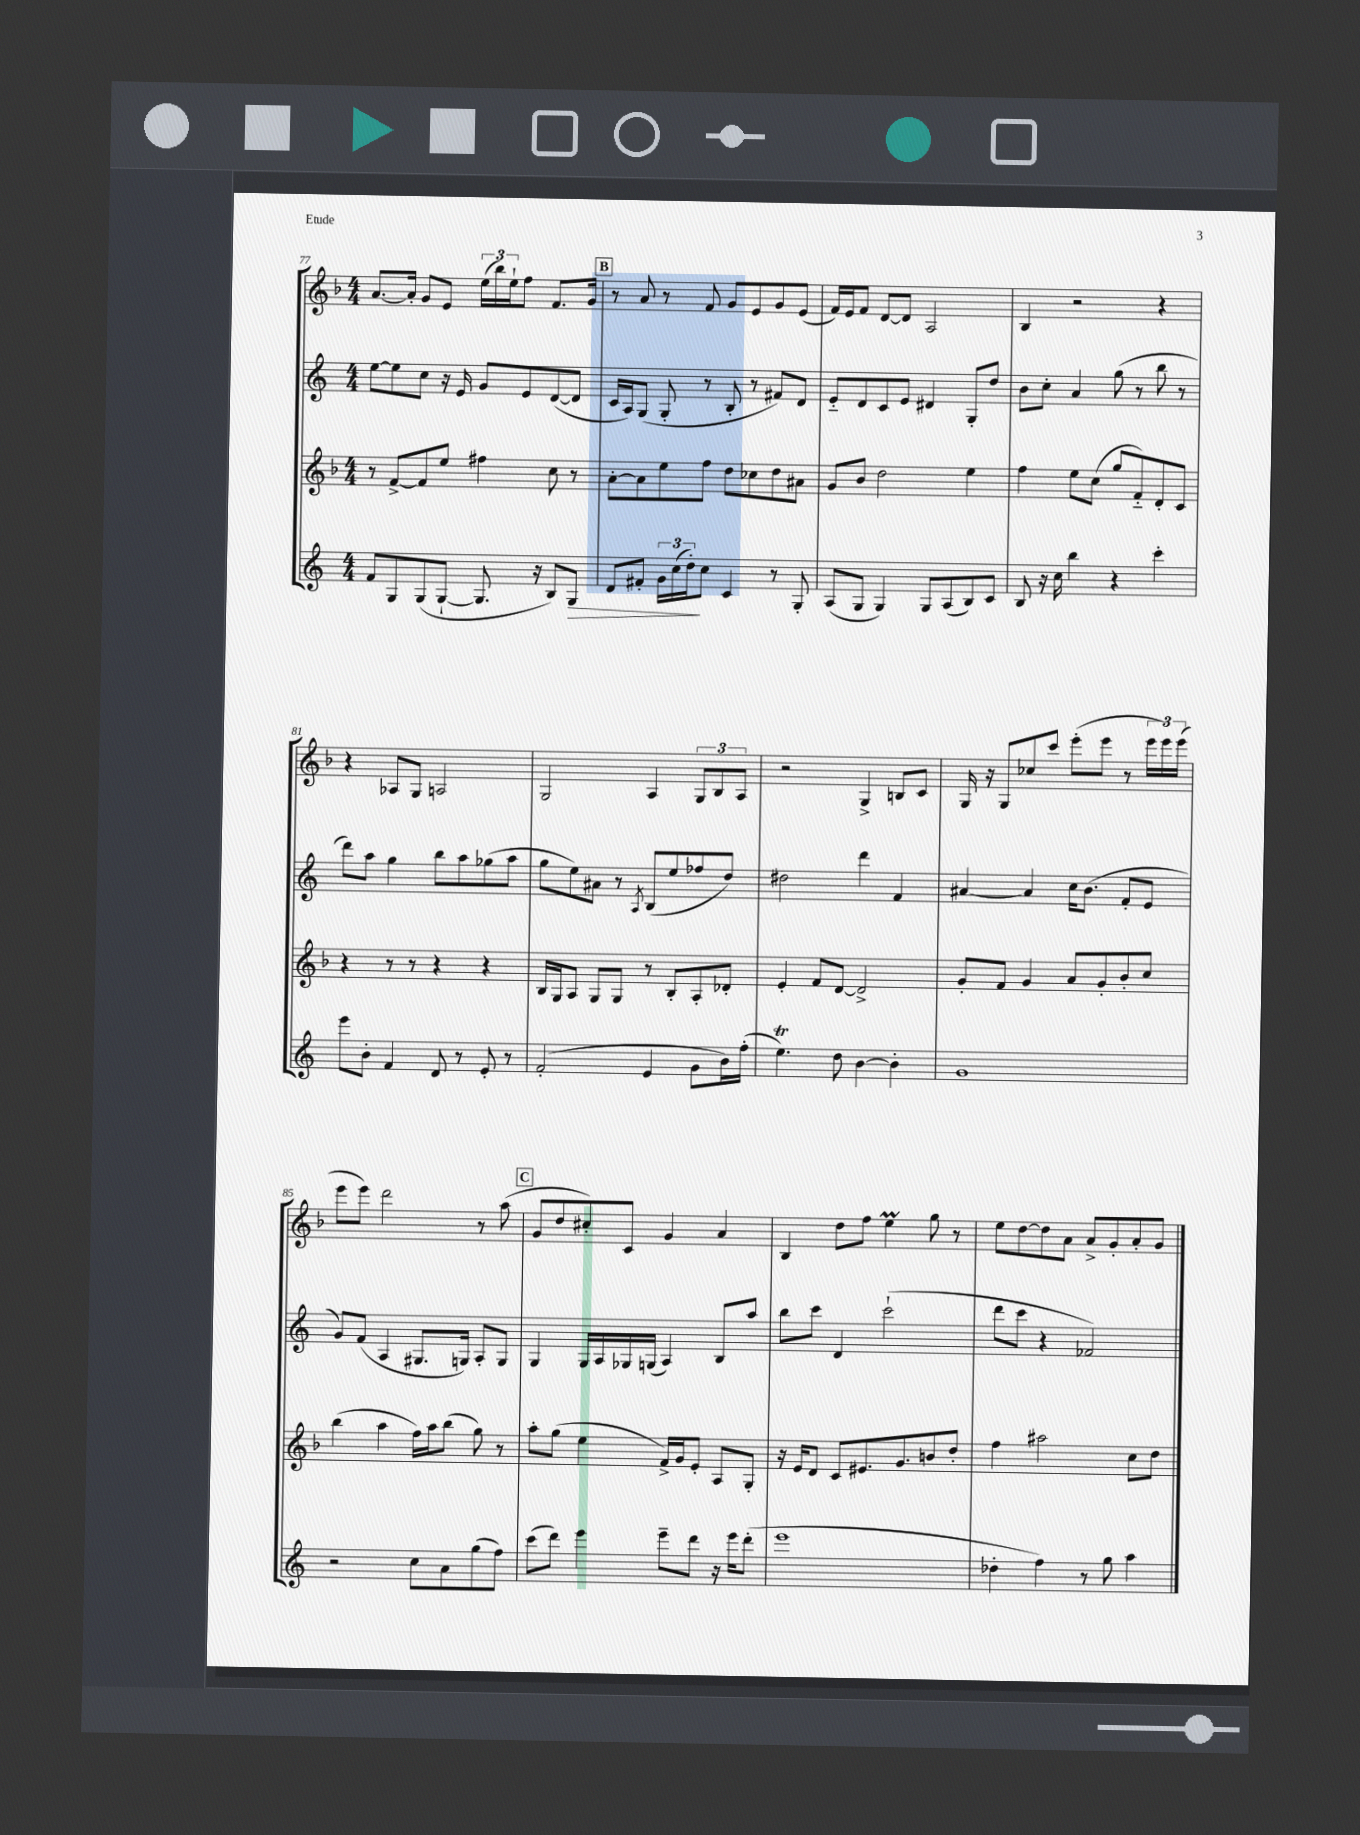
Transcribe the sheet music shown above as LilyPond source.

<<
\new StaffGroup <<
\new Staff = "s0" {
    \clef treble \key f \major \numericTimeSignature \time 4/4
    a'8.~ a'16-. g'8 e'8 \tuplet 3/2 { e''16( bes''16) e''16-! } f''8 f'8. g'16 |
    \mark \markup { \box "B" } r8 a'8 r8 f'8 g'8 e'8 g'8 e'8( |
    f'16) e'16 f'8 d'8~ d'8 a2 |
    bes4 r2 r4 |
    r4 aes8 g8 a2 |
    g2 a4 \tuplet 3/2 { g8 bes8 a8 } |
    r2 g4-> b8 c'8 |
    g16 r16 g8 ces''8 c'''8 e'''8-.( e'''8 r8 \tuplet 3/2 { e'''16 e'''16) e'''16( } |
    e'''8 e'''8) d'''2 r8 a''8( |
    \mark \markup { \box "C" } g'8 d''8 cis''8-.) c'8 g'4 a'4 |
    bes4 d''8 f''8 e''4\prall g''8 r8 |
    e''8 d''8~ d''8 a'8 a'8-> g'8-. a'8-. g'8 \bar "|." |
}
\new Staff = "s1" {
    \clef treble \key c \major \numericTimeSignature \time 4/4
    e''8~ e''8 c''8 r16 e'16 g'8 e'8 d'8~( d'8 |
    \mark \markup { \box "B" } c'16 a16) g8( g8-. r8 b8-. r8 fis'8) d'8 |
    e'8-_ d'8 c'8 e'8 dis'4 g8-. d''8 |
    b'8 c''8-. a'4 g''8( r8 b''8 r8 |
    d'''8) a''8 g''4 b''8 a''8 ges''8( a''8 |
    g''8 e''8) ais'8 r8 \acciaccatura { a8 } b8( e''8 fes''8 d''8) |
    dis''2 d'''4 f'4 |
    ais'4~ ais'4 c''16 b'8.( f'8-. e'8 |
    g'8) f'8( a4 gis8. g16) a8-. g8 |
    \mark \markup { \box "C" } g4 g16 a16 ges16 g16( a4) b8 a''8 |
    b''8 c'''8 d'4 c'''2-!( |
    d'''8 c'''8 r4 fes'2) \bar "|." |
}
\new Staff = "s2" {
    \clef treble \key f \major \numericTimeSignature \time 4/4
    r8 f'8~-> f'8 e''8 fis''4 c''8 r8 |
    \mark \markup { \box "B" } a'8~-. a'8 e''8 f''8 d''8 ces''8 d''8 ais'8 |
    g'8 bes'8 d''2 e''4 |
    f''4 e''8 c''8( g''8 f'8-_) d'8-. c'8 |
    r4 r8 r8 r4 r4 |
    bes16 g16 a8 g8 g8 r8 bes8-. a8-. des'8-. |
    e'4-. f'8 d'8~ d'2-> |
    g'8-. f'8 g'4 a'8 g'8-. bes'8-. c''8 |
    bes''4( a''4 f''16) a''16 bes''8( g''8) r8 |
    \mark \markup { \box "C" } a''8-. g''8( e''4 f'16->) g'16 e'8-. a8 g8-. |
    r16 e'16 d'8 c'8 eis'8. g'8. b'8 d''8-. |
    f''4 ais''2 c''8 d''8 \bar "|." |
}
\new Staff = "s3" {
    \clef treble \key c \major \numericTimeSignature \time 4/4
    f'8 g8 g8( g8~-! g8. r16 b8) g8\> |
    \mark \markup { \box "B" } d'8 fis'8-. \tuplet 3/2 { g'16 c''16( d''16-.\!) } c''8 c'4 r8 g8-. |
    a8( g8 g4) g8 a8( b8) c'8 |
    b8 r16 c''16 b''4 r4 c'''4-. |
    e'''8 b'8-. f'4 d'8 r8 e'8-. r8 |
    f'2-.( e'4 g'8 b'16) f''16-.( |
    e''4.\trill) d''8 b'4~ b'4-. |
    g'1 |
    r2 c''8 a'8 g''8( f''8) |
    \mark \markup { \box "C" } c'''8( d'''8) e'''4 e'''8-- d'''8 r16 e'''16 d'''8-.( |
    e'''1 |
    des''4-. f''4) r8 g''8 a''4 \bar "|." |
}
>>
>>
\layout { \context { \Score currentBarNumber = #77 } }
